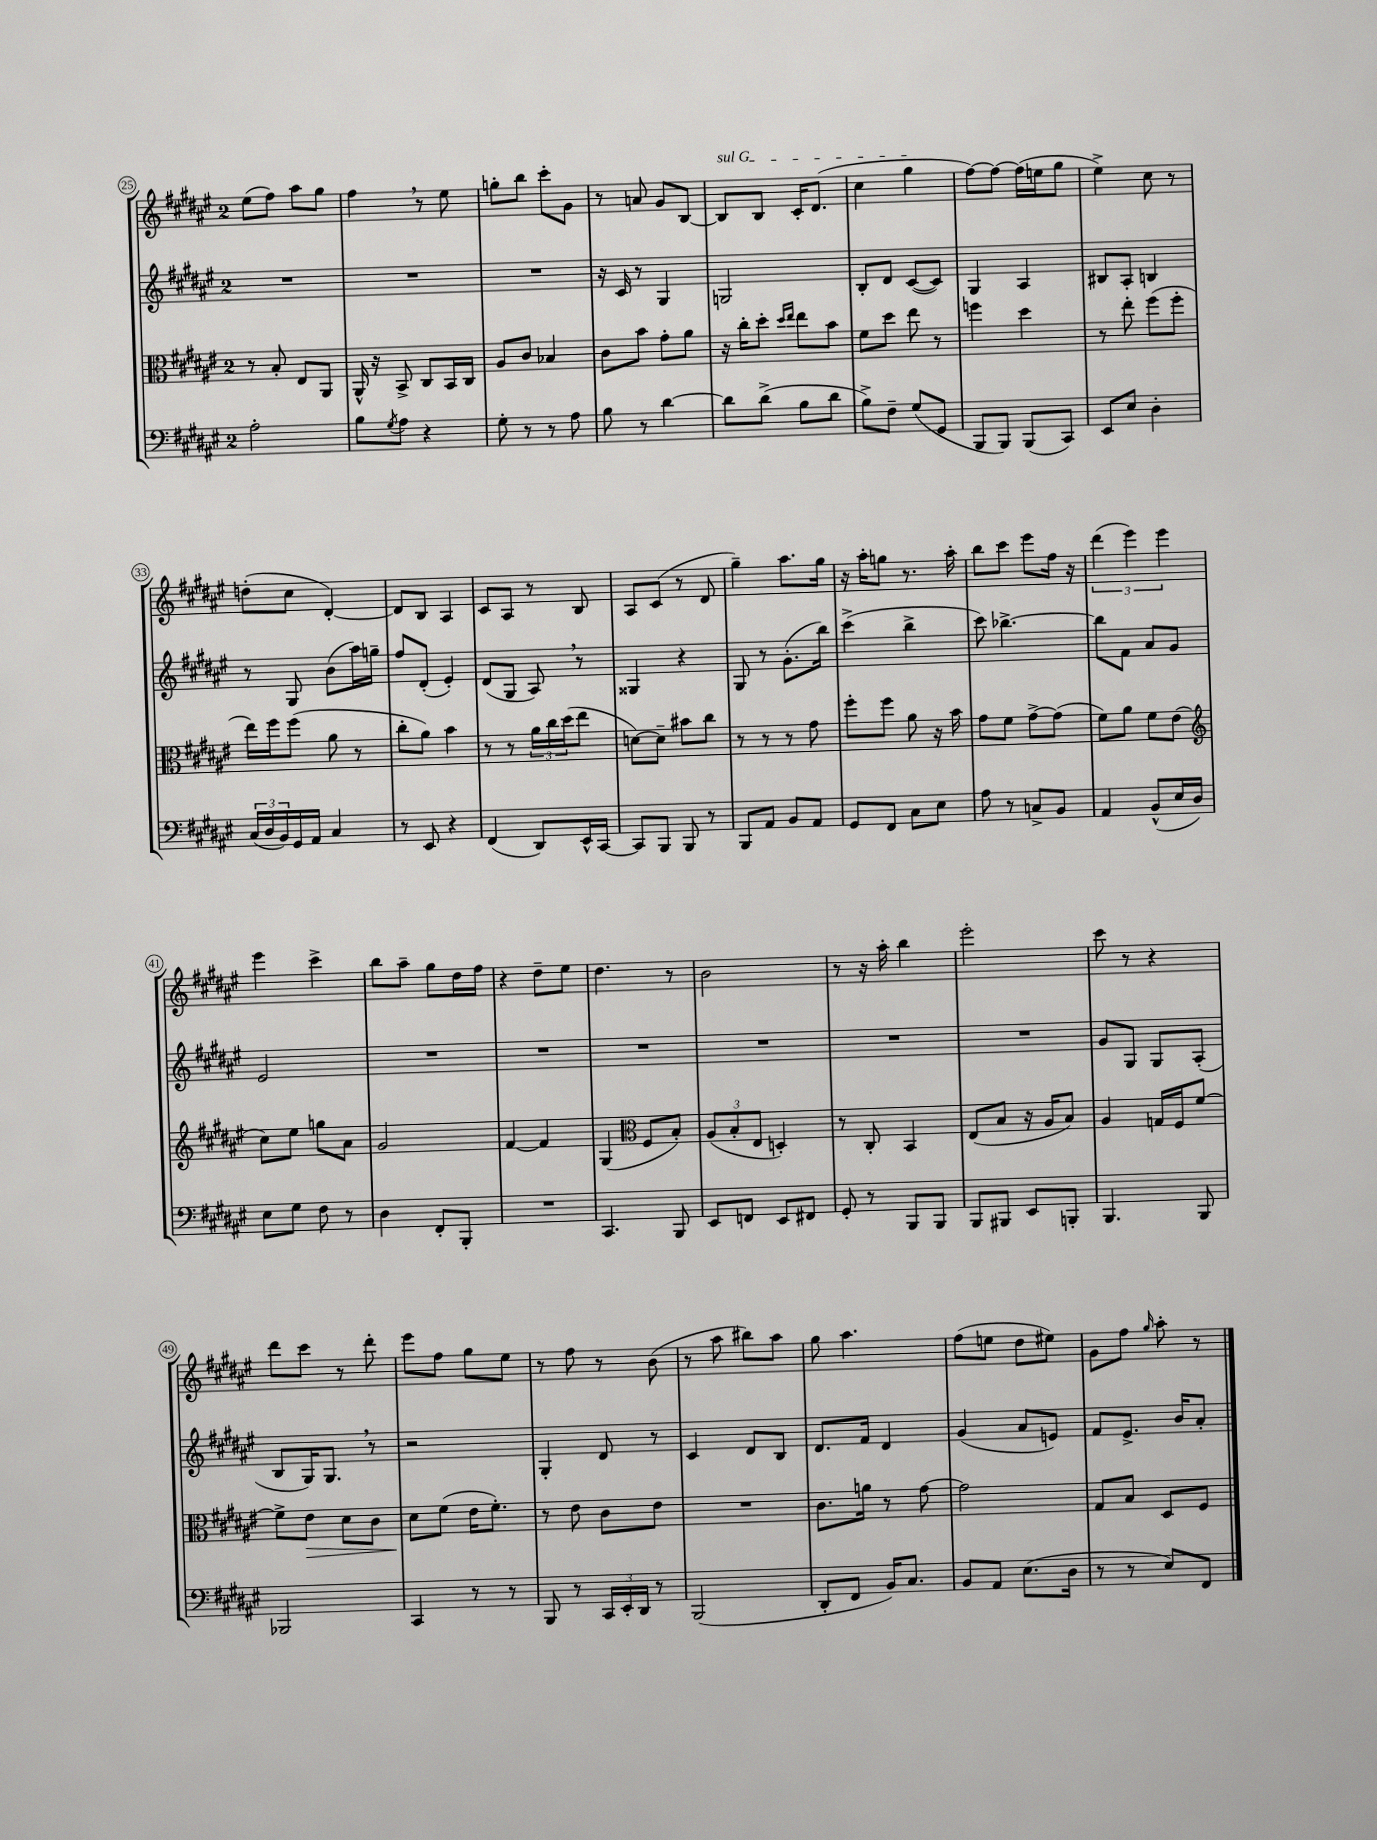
<<
\new StaffGroup <<
\new Staff = "s0" {
    \clef treble \key fis \major \once \override Staff.TimeSignature.style = #'single-digit \time 2/4
    eis''8( fis''8) ais''8 gis''8 |
    fis''4 \breathe r8 eis''8 |
    g''8-. b''8 cis'''8-. gis'8 |
    r8 a'8 gis'8 b8~ |
    \once \override TextSpanner.bound-details.left.text = \markup { \italic "sul G" } b8\startTextSpan b8 cis'16-. dis'8.( |
    cis''4 gis''4\stopTextSpan |
    fis''8~) fis''8~ fis''16( e''16 gis''8 |
    eis''4->) cis''8 r8 |
    d''8-.( cis''8 dis'4~-.) |
    dis'8 b8 ais4 |
    cis'8 ais8 r8 b8 |
    ais8 cis'8( r8 dis'8 |
    gis''4--) ais''8. gis''16 |
    r16 ais''16-. g''8 r8. ais''16-. |
    b''8 cis'''8 eis'''8 fis''16 r16 |
    \tuplet 3/2 { dis'''4( eis'''4) eis'''4 } |
    eis'''4 cis'''4-> |
    b''8 ais''8-- gis''8 dis''16 fis''16 |
    r4 dis''8-- eis''8 |
    dis''4. r8 |
    b'2 |
    r8 r16 ais''16-. b''4 |
    eis'''2-. |
    cis'''8 r8 r4 |
    dis'''8 cis'''8 r8 dis'''8-. |
    eis'''8 fis''8 gis''8 eis''8 |
    r8 fis''8 r8 b'8( |
    r8 ais''8 bis''8) ais''8 |
    gis''8 ais''4. |
    fis''8( e''8 dis''8 eis''8) |
    gis'8 fis''8 \grace { gis''16 } ais''8-. r8 \bar "|." |
}
\new Staff = "s1" {
    \clef treble \key fis \major \once \override Staff.TimeSignature.style = #'single-digit \time 2/4
    R2 |
    R2 |
    R2 |
    r16 cis'16 r8 gis4 |
    g2 |
    b8-. dis'8 cis'8~( cis'8) |
    gis4 ais4 |
    bis8 ais8-. b4 |
    r8 gis8 b'8( ais''16) g''16-- |
    fis''8 dis'8-.( eis'4-.) |
    dis'8( gis8 ais8) \breathe r8 |
    gisis4 r4 |
    gis8 r8 gis'8.-.( b''16) |
    cis'''4->( b''4-> |
    cis'''8) bes''4.~-> |
    bes''8 fis'8 ais'8 gis'8 |
    eis'2 |
    R2 |
    R2 |
    R2 |
    R2 |
    R2 |
    R2 |
    gis'8 gis8 gis8 ais8-.( |
    b8 gis16) gis8. \breathe r8 |
    r2 |
    gis4-. dis'8 r8 |
    cis'4 dis'8 b8 |
    dis'8. fis'16 dis'4 |
    gis'4( ais'8 e'8) |
    fis'8 eis'8.-> b'16 ais'8-. \bar "|." |
}
\new Staff = "s2" {
    \clef alto \key fis \major \once \override Staff.TimeSignature.style = #'single-digit \time 2/4
    r8 b8-. eis8 ais,8 |
    ais,16-^ r16 b,8-> cis8 b,16 cis16 |
    ais8 cis'8 bes4 |
    cis'8 b'8 gis'8-. ais'8 |
    r16 cis''16-. dis''8-. \grace { dis''16 eis''16 } eis''8 b'8 |
    fis'8 dis''8 eis''8 r8 |
    f''4 dis''4 |
    r8 eis''8-. fis''8( fis''8-. |
    eis''16) fis''16 fis''8( ais'8 r8 |
    cis''8-. ais'8) b'4 |
    r8 r8 \tuplet 3/2 { ais'16 cis''16 dis''16( } eis''8 |
    d'8~) d'8-- bis'8 cis''8 |
    r8 r8 r8 gis'8 |
    fis''8-. fis''8 ais'8 r16 b'16 |
    gis'8 fis'8 gis'8~-> gis'8( |
    fis'8) ais'8 fis'8 eis'8( |
    \clef treble cis''8) eis''8 g''8 ais'8 |
    gis'2 |
    fis'4~ fis'4 |
    gis4( \clef alto fis8 b8-.) |
    \tuplet 3/2 { ais8( b8-. eis8 } d4-.) |
    r8 cis8-. b,4 |
    eis8( b8 r16 ais16 b8) |
    ais4 g16 fis16 fis'8~ |
    fis'8-> eis'8\> dis'8 cis'8 |
    dis'8\! fis'8( eis'16 fis'8.-.) |
    r8 eis'8 cis'8 eis'8 |
    R2 |
    cis'8. a'16 r8 gis'8~ |
    gis'2 |
    gis8 b8 dis8 fis8 \bar "|." |
}
\new Staff = "s3" {
    \clef bass \key fis \major \once \override Staff.TimeSignature.style = #'single-digit \time 2/4
    ais2-. |
    b8 \acciaccatura { gis8 } ais8 r4 |
    gis8-. r8 r8 ais8 |
    b8 r8 dis'4~ |
    dis'8 dis'8->( b8 dis'8 |
    b8->) fis8-- gis8( gis,8 |
    b,,8 b,,8) b,,8( cis,8) |
    eis,8 eis8 dis4-. |
    \tuplet 3/2 { cis16( dis16 b,16) } gis,16 ais,16 cis4 |
    r8 eis,8 r4 |
    fis,4( dis,8) eis,16-^ cis,16~ |
    cis,8 b,,8 b,,8 r8 |
    b,,8 ais,8 b,8 ais,8 |
    gis,8 fis,8 cis8 eis8 |
    ais8 r8 c8-> b,8 |
    ais,4 b,8-^( eis16 dis16) |
    eis8 gis8 fis8 r8 |
    dis4 fis,8-. b,,8-. |
    R2 |
    cis,4. b,,8 |
    eis,8 f,8 eis,8 fis,8 |
    gis,8-. r8 b,,8 b,,8 |
    b,,8 bis,,8 eis,8 b,,8-. |
    b,,4. b,,8 |
    bes,,2 |
    cis,4 r8 r8 |
    b,,8 r8 \tuplet 3/2 { cis,16 eis,16-. dis,16 } r8 |
    b,,2( |
    dis,8-. fis,8 b,16) cis8. |
    b,8 ais,8 eis8.( dis16 |
    r8 r8 eis8) fis,8 \bar "|." |
}
>>
>>
\layout { \context { \Score currentBarNumber = #25 \override BarNumber.stencil = #(make-stencil-circler 0.1 0.3 ly:text-interface::print) } }
